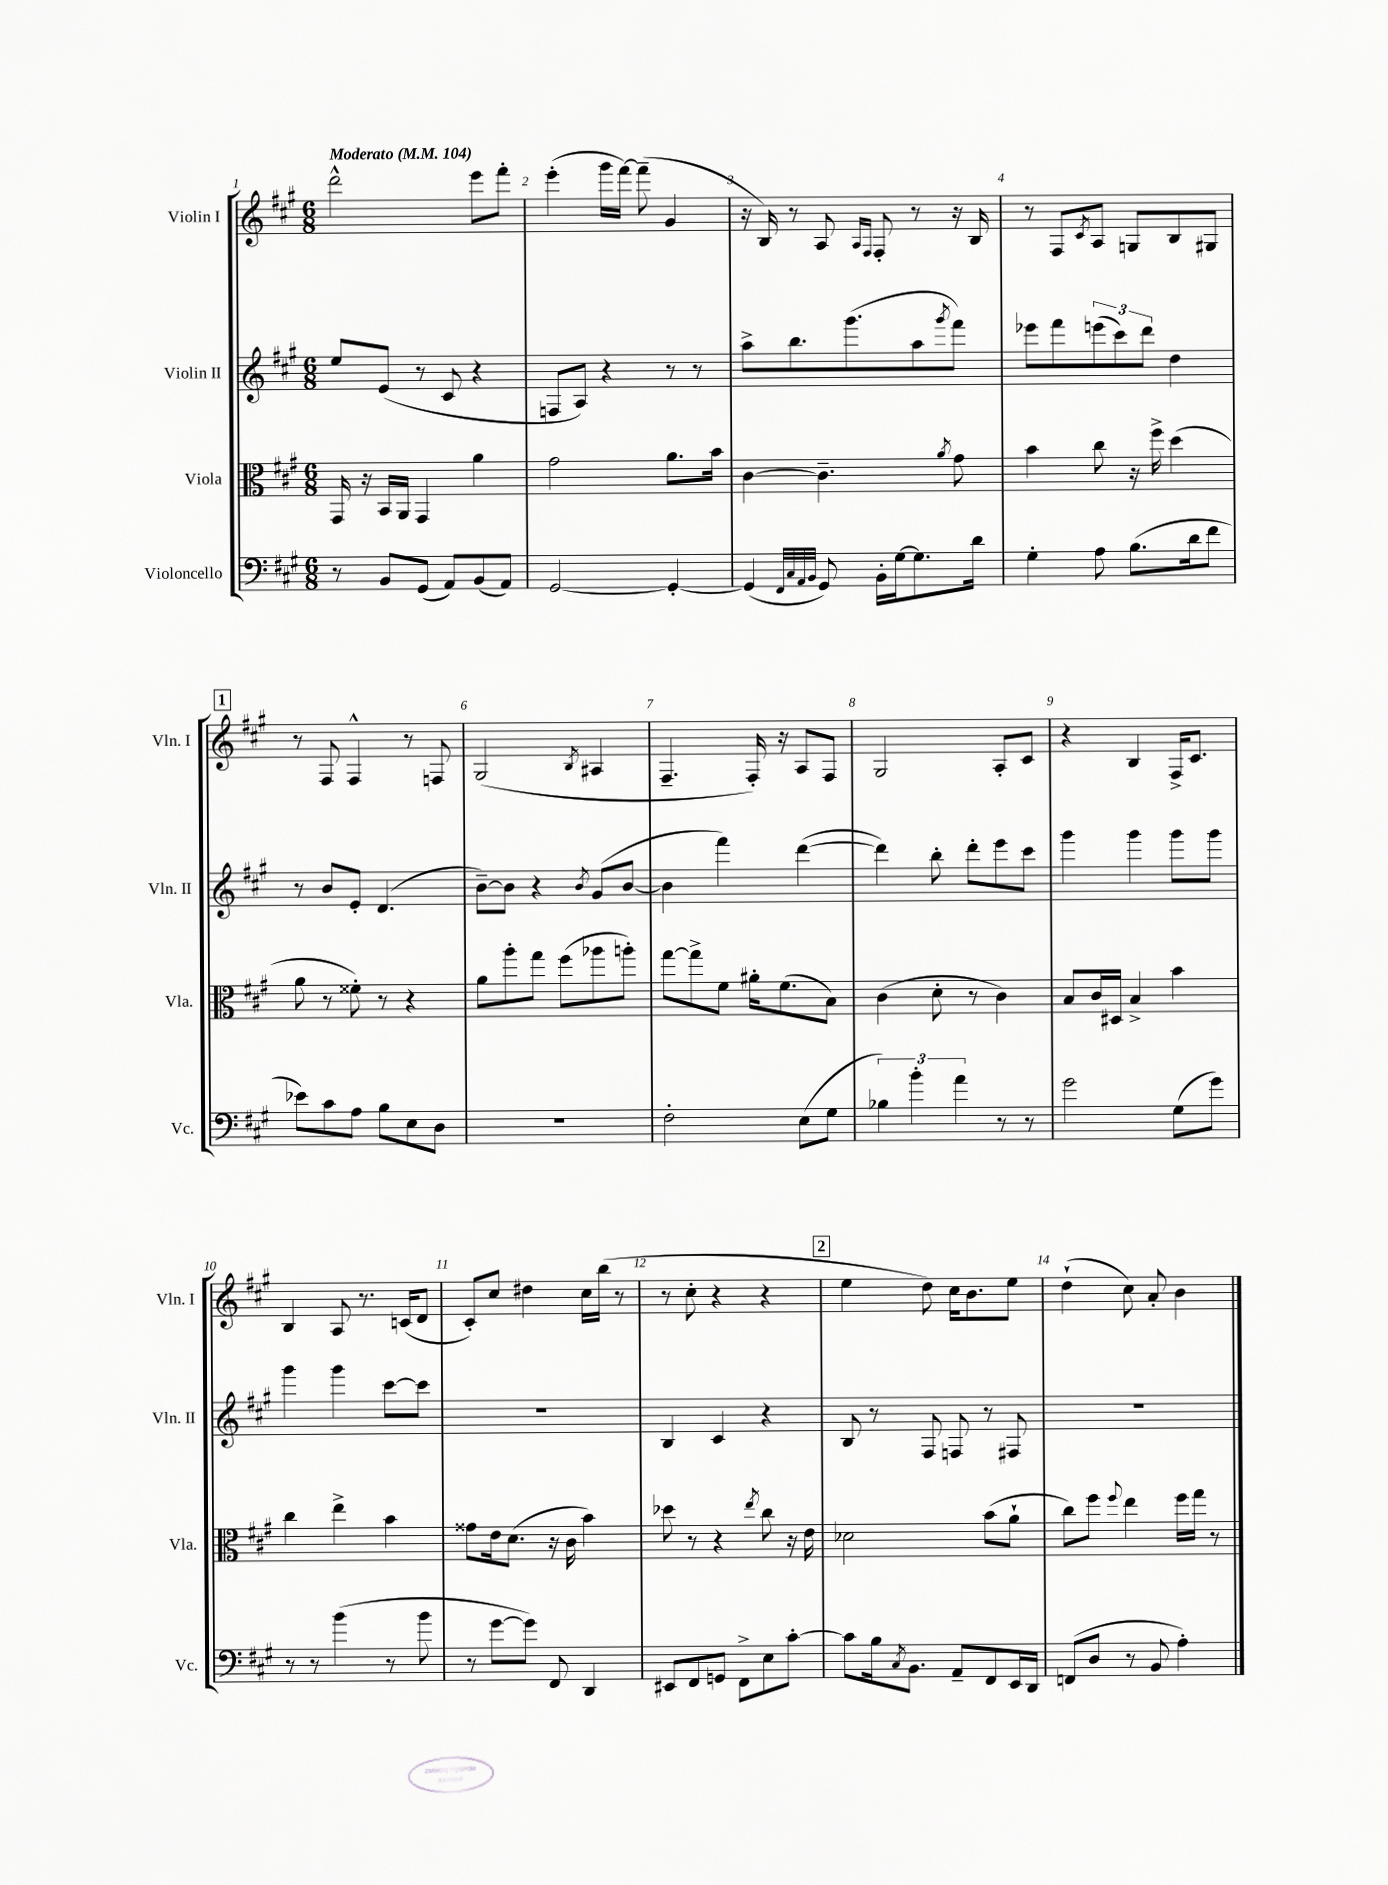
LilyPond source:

<<
\new StaffGroup <<
\new Staff = "s0" \with { instrumentName = "Violin I" shortInstrumentName = "Vln. I" } {
    \clef treble \key a \major \numericTimeSignature \time 6/8 \tempo "Moderato" 4 = 104
    d'''2-^ e'''8 fis'''8-. |
    e'''4-.( gis'''16 fis'''16~) fis'''8--( gis'4 |
    r16 b16) r8 a8 \grace { a16 fis16 } fis8-. r8 r16 b16 |
    r8 fis8 \acciaccatura { cis'8 } a8 g8 b8 gis8 |
    \mark \markup { \box "1" } r8 fis8 fis4-^ r8 f8 |
    gis2( \acciaccatura { b8 } ais4 |
    fis4.-- fis16-.) r16 a8 fis8 |
    gis2 a8-. cis'8 |
    r4 b4 fis16-> cis'8. |
    b4 a8 r8. c'16( d'8 |
    cis'8-.) cis''8 dis''4 cis''16 b''16( r8 |
    r8 cis''8-. r4 r4 |
    \mark \markup { \box "2" } e''4 d''8) cis''16 b'8. e''8 |
    d''4-!( cis''8) a'8-. b'4 \bar "|." |
}
\new Staff = "s1" \with { instrumentName = "Violin II" shortInstrumentName = "Vln. II" } {
    \clef treble \key a \major \numericTimeSignature \time 6/8
    e''8 e'8( r8 cis'8 r4 |
    f8 a8) r4 r8 r8 |
    a''8-> b''8. gis'''8.( a''8 \acciaccatura { gis'''8 } fis'''8) |
    ees'''8 fis'''8 \tuplet 3/2 { e'''8( cis'''8) d'''8 } d''4 |
    \mark \markup { \box "1" } r8 b'8 e'8-. d'4.( |
    b'8~--) b'8 r4 \acciaccatura { b'8 } gis'8( b'8~ |
    b'4 fis'''4) d'''4~( |
    d'''4) b''8-. d'''8-. e'''8 cis'''8 |
    gis'''4 gis'''4 gis'''8 gis'''8 |
    gis'''4 gis'''4 cis'''8~ cis'''8 |
    r2. |
    b4 cis'4 r4 |
    \mark \markup { \box "2" } b8 r8 fis8 f8 r8 fis8 |
    R2. \bar "|." |
}
\new Staff = "s2" \with { instrumentName = "Viola" shortInstrumentName = "Vla." } {
    \clef alto \key a \major \numericTimeSignature \time 6/8
    gis,16 r16 b,16 a,16 gis,4 a'4 |
    gis'2 a'8. b'16 |
    cis'4~ cis'4.-- \acciaccatura { a'8 } gis'8 |
    b'4 cis''8 r16 fis''16-> d''4( |
    \mark \markup { \box "1" } a'8 r8 fisis'8-.) r8 r4 |
    a'8 a''8-. gis''8 fis''8( aes''8 a''8-.) |
    gis''8~ gis''8-> fis'8 ais'16-. fis'8.( b8) |
    cis'4( d'8-. r8 cis'4) |
    b8 cis'16 dis16 b4-> b'4 |
    cis''4 e''4-> b'4 |
    gisis'8 e'16 d'8.( r16 cis'16 b'4) |
    des''8 r8 r4 \acciaccatura { e''8 } cis''8 r16 e'16 |
    \mark \markup { \box "2" } des'2 b'8( a'8-! |
    cis''8) fis''8 \appoggiatura { fis''8 } e''4 fis''16 gis''16 r8 \bar "|." |
}
\new Staff = "s3" \with { instrumentName = "Violoncello" shortInstrumentName = "Vc." } {
    \clef bass \key a \major \numericTimeSignature \time 6/8
    r8 b,8 gis,8( a,8) b,8( a,8) |
    gis,2~ gis,4~-. |
    gis,4( \grace { fis,32 cis32 a,32 b,32 } gis,8) b,16-. gis16~ gis8. d'16 |
    gis4-. a8 b8.( d'16 fis'8 |
    \mark \markup { \box "1" } ees'8) cis'8 a8 b8 e8 d8 |
    R2. |
    fis2-. e8( gis8 |
    \tuplet 3/2 { bes4) b'4-. a'4 } r8 r8 |
    gis'2 gis8( gis'8) |
    r8 r8 b'4( r8 b'8 |
    r8 gis'8~ gis'8) fis,8 d,4 |
    eis,8 fis,8 g,8 fis,8-> e8 cis'8~-. |
    \mark \markup { \box "2" } cis'8 b16 \acciaccatura { cis8 } b,8. a,8-- fis,8 e,16 d,16 |
    f,8( d8 r8 b,8 a4-.) \bar "|." |
}
>>
>>
\layout { \context { \Score \override BarNumber.break-visibility = ##(#f #t #t) barNumberVisibility = #all-bar-numbers-visible } }
